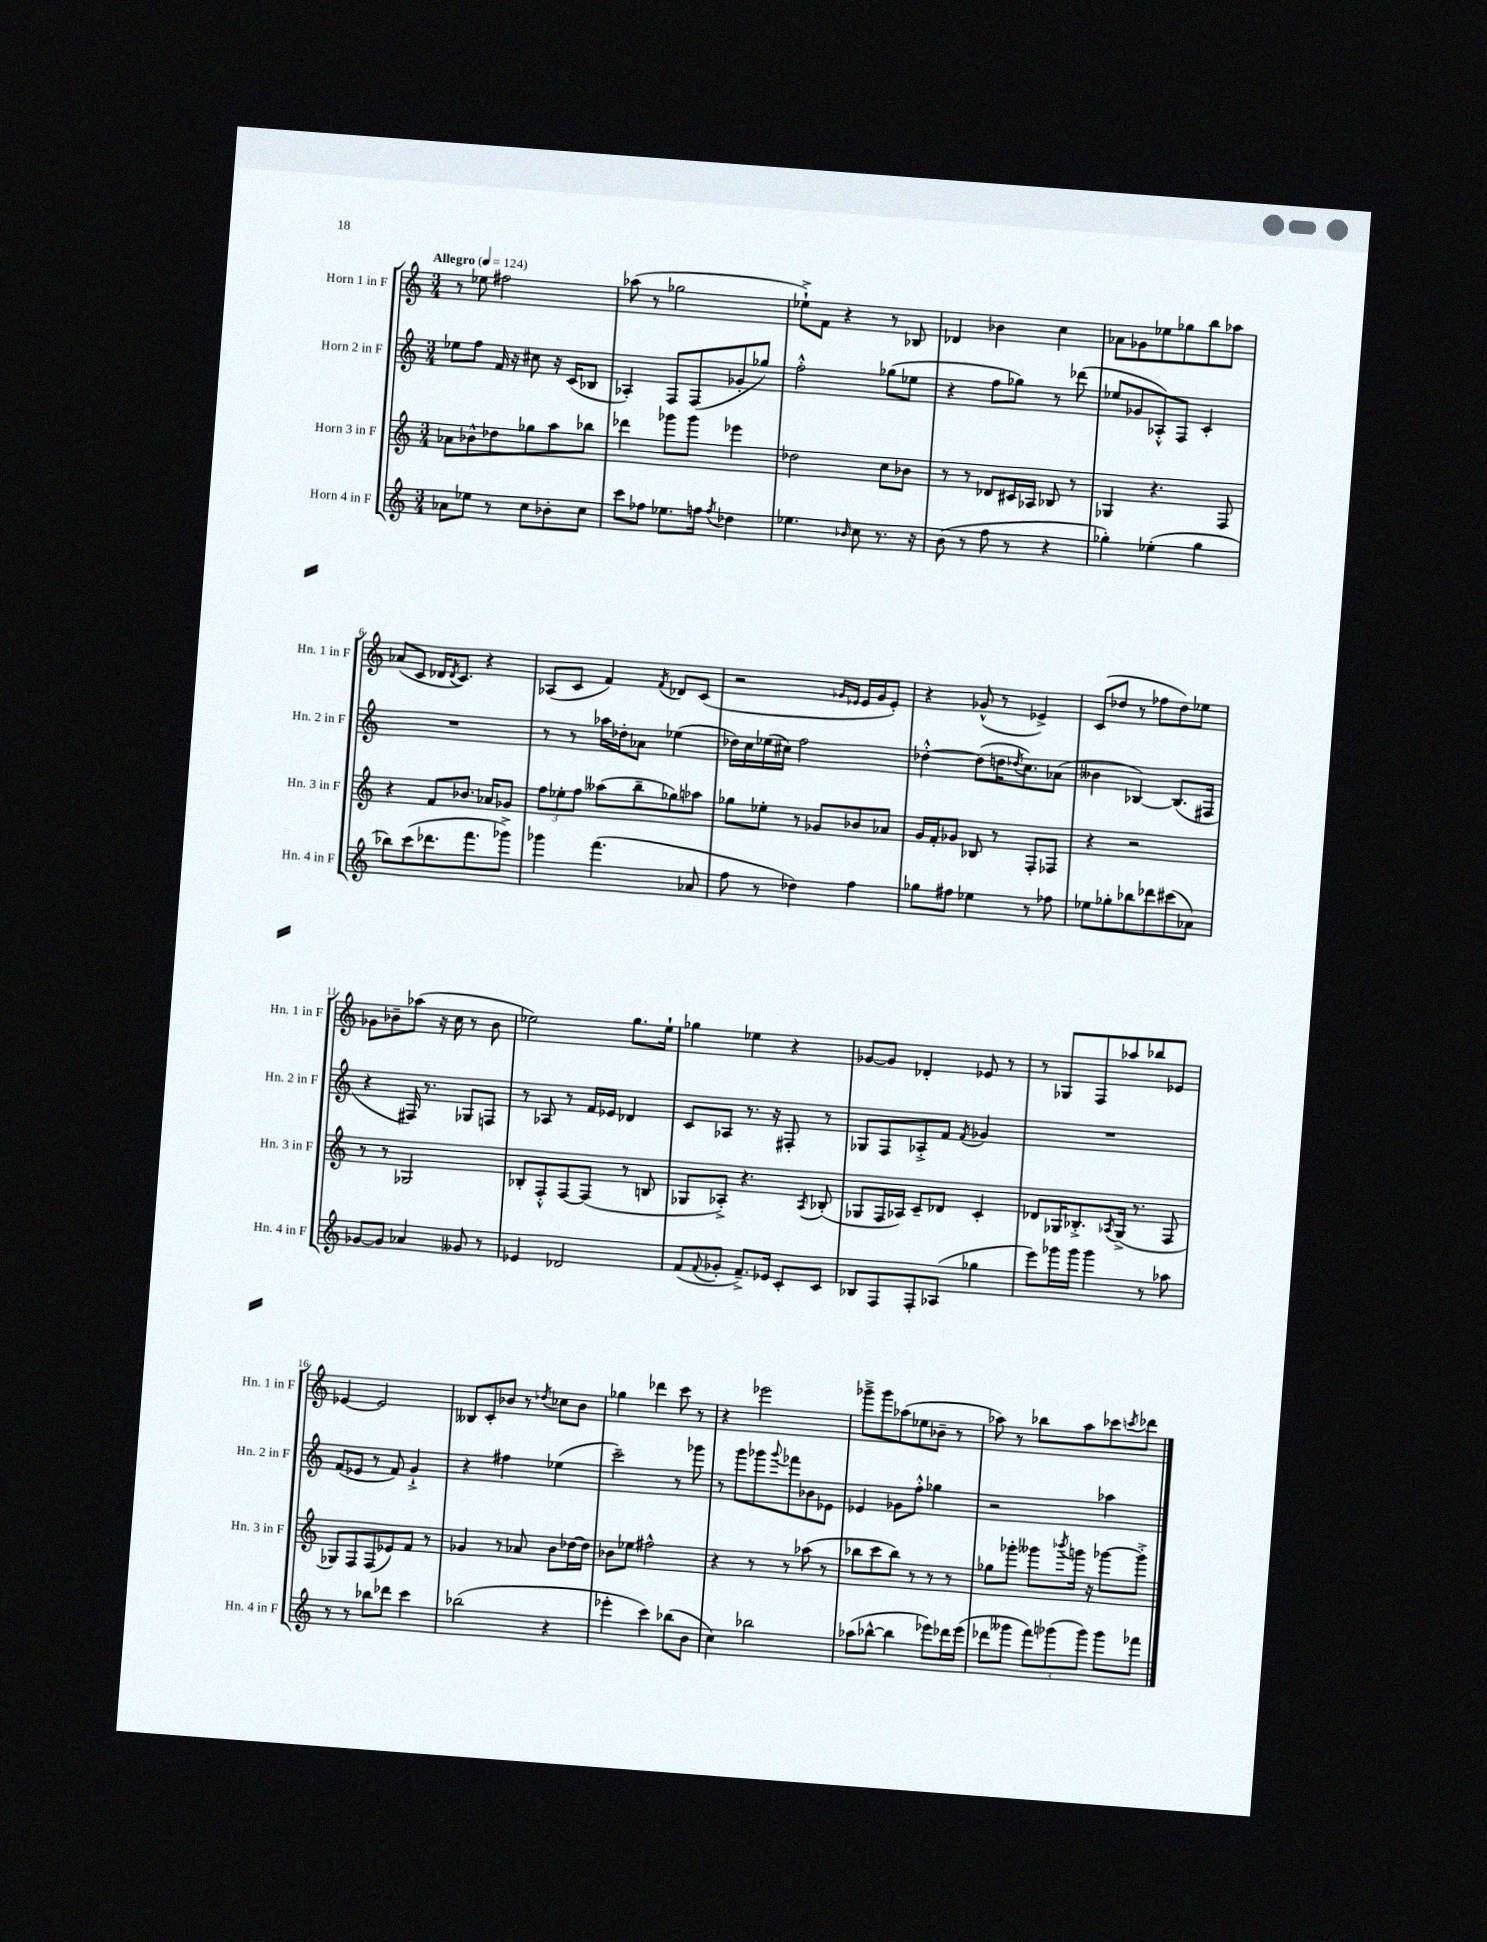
<<
\new StaffGroup <<
\new Staff = "s0" \with { instrumentName = "Horn 1 in F" shortInstrumentName = "Hn. 1 in F" } {
    \clef treble \key c \major \numericTimeSignature \time 3/4 \tempo "Allegro" 4 = 124
    r8 ees''8 fis''2 |
    aes''8( r8 ges''2 |
    ees''8-!->) f'8 r4 r8 bes8 |
    des'4 bes'4 c''4 |
    aes'8 ges'8 ees''8 ges''8 b''8 aes''8 |
    aes'8( c'8 des'16 \acciaccatura { des'8 } c'8.) r4 |
    aes8( c'8 f'4) \acciaccatura { f'8 } des'8 c'8( |
    r2 \grace { ges'16 ees'16 } ees'16 ges'16 ees'8-.) |
    r4 ges'8-^( r8 ees'4->) |
    c'8( des''8 r8 fes''8 des''8) ees''8 |
    ges'8 bes'8-- aes''8( r16 c''16 r8 bes'8 |
    ees''2) g''8. ees''16-! |
    ges''4 ees''4 r4 |
    ges'8~ ges'8 des'4-. ees'8 r8 |
    r8 ges8 f8 aes''8 bes''8 ees'8 |
    ees'4~ ees'2 |
    beses8 c'8-. bes'8 r8 \acciaccatura { des''8 } ces''8 bes'8 |
    ges''4 des'''4 c'''8 r8 |
    r4 ees'''2 |
    ges'''8---> ges'''8 aes''8( ees''8 bes'8-- r8 |
    aes''8) r8 bes''8 aes''8 ces'''8 \acciaccatura { c'''8 } des'''8 \bar "|." |
}
\new Staff = "s1" \with { instrumentName = "Horn 2 in F" shortInstrumentName = "Hn. 2 in F" } {
    \clef treble \key c \major \numericTimeSignature \time 3/4
    ees''8 f''8 f'16 r16 cis''8 r16 c'16( bes8 |
    aes4-.) f8 f8( ges'8-. ges''8) |
    f''2-.-^ ges''8( ees''8 |
    r4 f''8 ges''8) r8 des'''8( |
    ees''8 ges'8 aes8-.-^) f8 c'4-. |
    R2. |
    r8 r8 aes''16 des''16-. aes'8 ees''4( |
    des''16) c''16 ees''16( cis''16) f''2 |
    des''4~-.-^ des''8( d''16 \acciaccatura { des''8 } c''8.) aes'8( |
    beses'4 bes4~) bes8.( fis16 |
    r4 fis16) r8. ges8 f8 |
    r8 aes8 r8 f'16 ees'16 des'4 |
    c'8 aes8 r8. r16 fis8-. r8 |
    ges8 f8 aes8-.-> f'8 \acciaccatura { f'8 } ges'4 |
    R2. |
    f'8( ees'8 r8 f'8) g'4-!-> |
    r4 fis''4 ees''4( |
    c'''2--) r8 ges'''8 |
    r8 g'''8 ges'''8 \appoggiatura { ges'''8 } fes'''8 bes'8 ees'8 |
    ees'4 ges'8 f''8-.-^ ges''4 |
    r2 aes''4 \bar "|." |
}
\new Staff = "s2" \with { instrumentName = "Horn 3 in F" shortInstrumentName = "Hn. 3 in F" } {
    \clef treble \key c \major \numericTimeSignature \time 3/4
    aes'8 bes'8-^ des''8 ges''8 a''8 bes''8 |
    des'''4 ges'''8 ges'''8 ees'''4 |
    des''2 c''8 bes'8 |
    r8 r8 des'8 cis'16 aes16 bes8 r8 |
    ges4 r4. f8 |
    r4 f'8 bes'8. aes'16 ges'8 |
    \tuplet 3/2 { f''8 ees''8-. f''8 } aeses''8( b''8-- ges''8) aes''8 |
    ges''8 ees''8-. r8 ges'8 bes'8 aes'8 |
    g'16 f'16-. ges'8 bes8 r8 f8-. fes8 |
    r4 r2 |
    r8 r8 ges2 |
    bes8-. f8-.-^ f8~ f8( r8 b8 |
    ges8 aes8-.->) r4. \acciaccatura { aes8 } bes8-.( |
    ges8 f16 aes16) c'8-- des'8 c'4-. |
    des'8 ges16 bes8.-.-> \acciaccatura { aes8 } ges16->( r8. f8 |
    ges8) f8 f8( ees'8) f'8 r8 |
    ges'4 r8 aes'8 b'8 des''16~ des''16 |
    bes'8 ees''8 fis''2-^ |
    r4 r8 r8 aes''8( r8 |
    bes''8 c'''8 bes''8) r8 r8 r8 |
    ges''8 ges'''8-. geses'''8 \acciaccatura { bes'''8 } g'''16 r16 ges'''8~ ges'''8-.-> \bar "|." |
}
\new Staff = "s3" \with { instrumentName = "Horn 4 in F" shortInstrumentName = "Hn. 4 in F" } {
    \clef treble \key c \major \numericTimeSignature \time 3/4
    aes'8 ees''8 r8 c''8 bes'8-. c''8 |
    c'''8 fes''8 ees''8. f''16 \acciaccatura { f''8 } des''4 |
    ees''4. \grace { bes'16 } c''8 r8. r16 |
    b'8( r8 f''8 r8 r4 |
    ges''4-.) ees''4-.( ges''4 |
    bes''8) c'''8( des'''8. f'''8. ges'''8->) |
    ges'''4 f'''4.( aes'8 |
    f''8 r8 des''4) f''4 |
    ges''8 fis''8 ees''4 r8 fes''8 |
    ees''8 ges''8-. bes''8 des'''8 cis'''8( aes'8) |
    ges'8~ ges'8 aes'4 geses'8 r8 |
    ees'4 des'2 |
    f'8( \appoggiatura { f'8 } ges'8-. f'8.--->) ees'16 c'8-. c'8 |
    bes8 f8 f8-. aes8( ges''4 |
    e'''8) ges'''16 ges'''16 ges'''4 r8 aes''8 |
    r8 r8 bes''8 des'''8 c'''4 |
    bes''2( r4 |
    ees'''4-. c'''4) bes''8( b'8 |
    c''4) bes''2 |
    aes''8( bes''8~-^ bes''4 ees'''8) des'''16 ees'''16( |
    des'''8 geses'''8 \tuplet 3/2 { f'''8) ges'''8( ges'''8) } ges'''8 fes'''8 \bar "|." |
}
>>
>>
